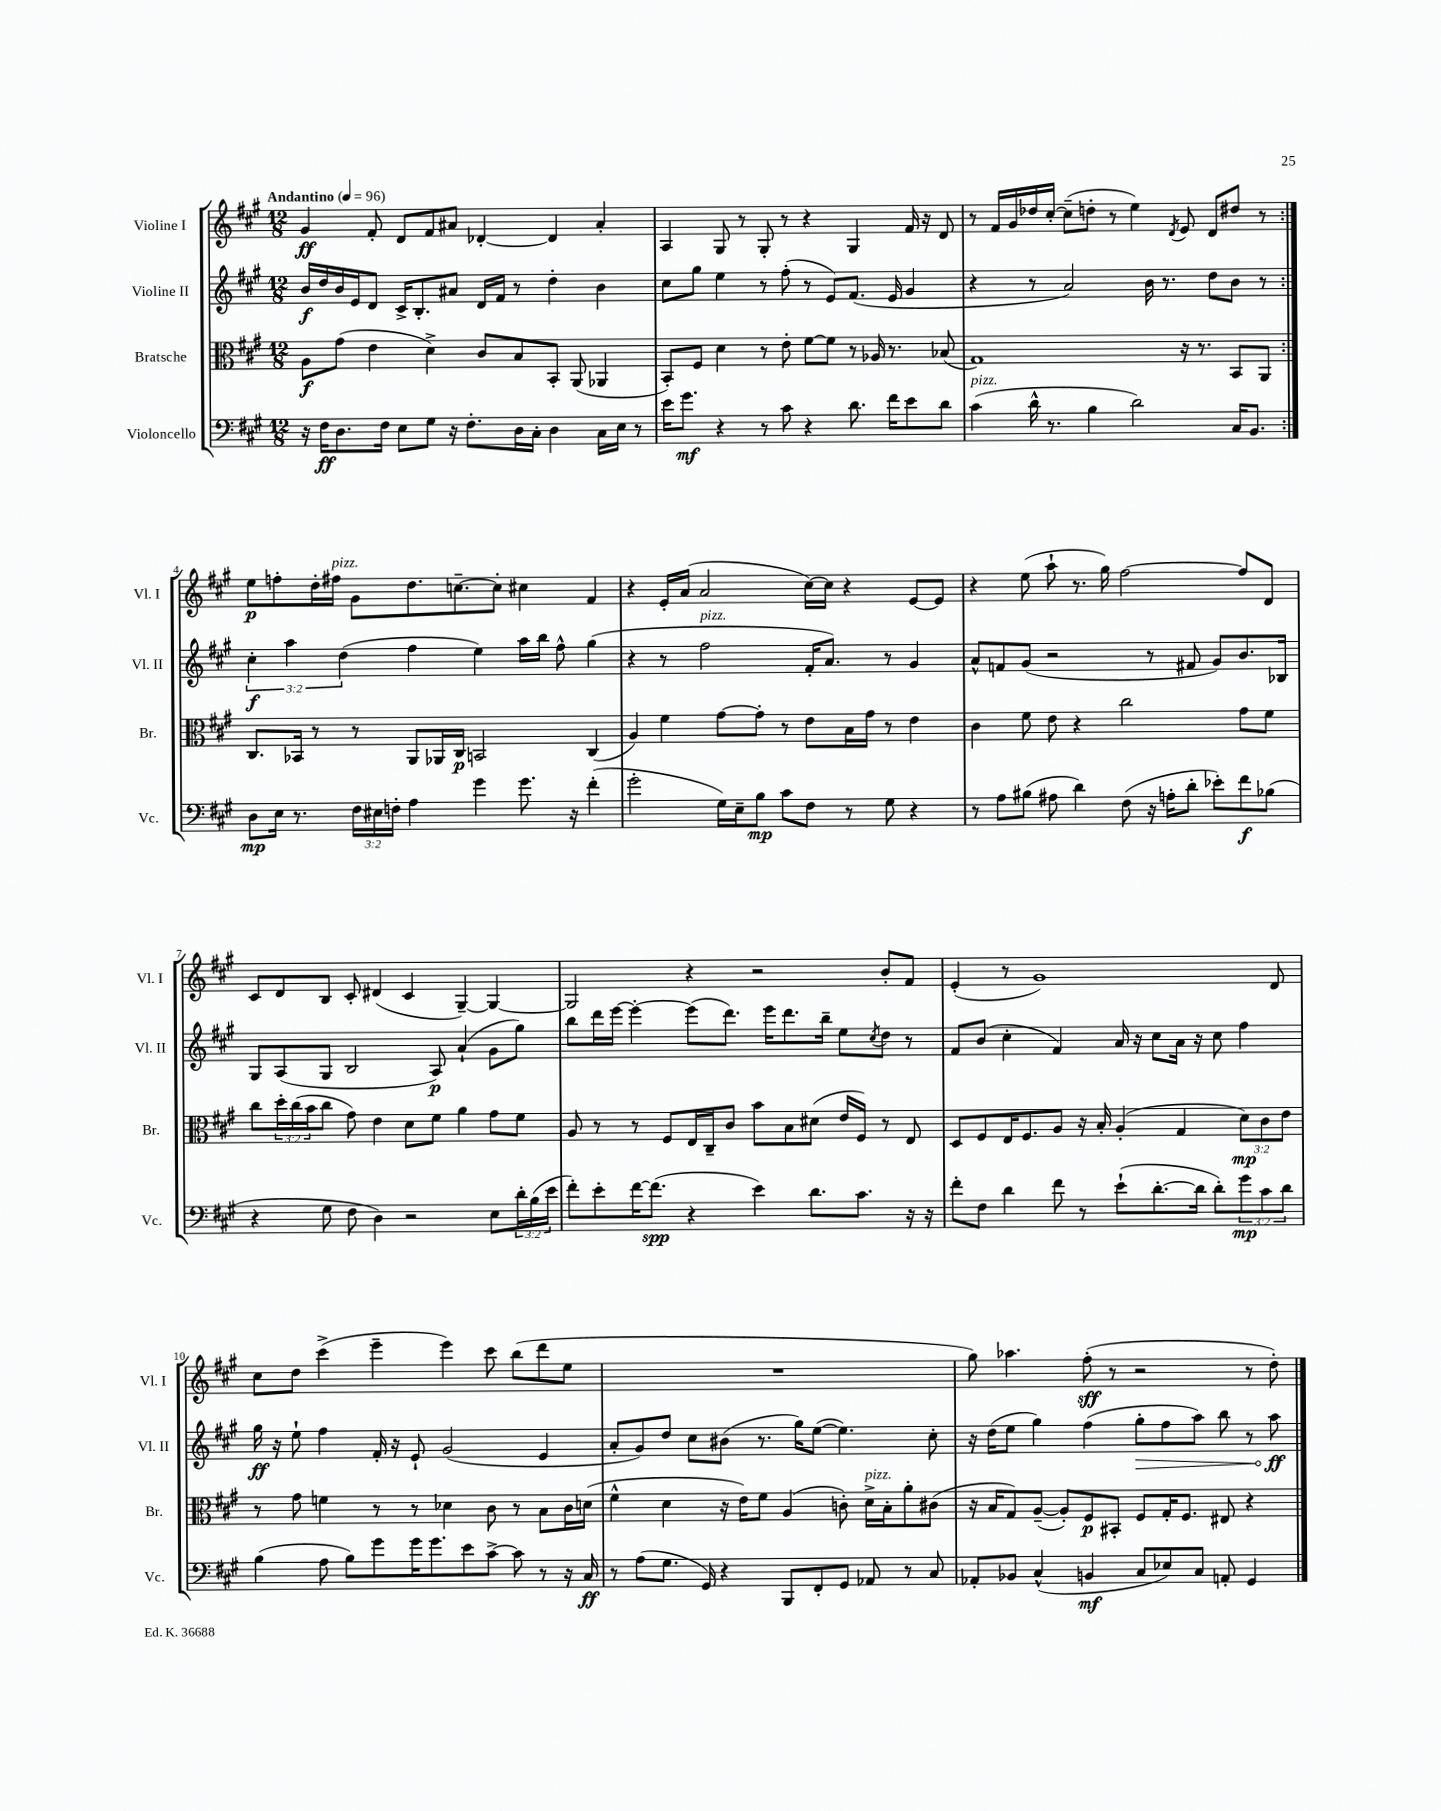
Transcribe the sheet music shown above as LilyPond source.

<<
\new StaffGroup <<
\new Staff = "s0" \with { instrumentName = "Violine I" shortInstrumentName = "Vl. I" } {
    \clef treble \key a \major \numericTimeSignature \time 12/8 \tempo "Andantino" 4 = 96
    \repeat volta 2 { gis'4\ff fis'8-. d'8 fis'8 ais'8 des'4~-. des'4 ais'4-. |
    a4 gis8 r8 gis8-. r8 r4 gis4 fis'16 r16 d'8 |
    r8 fis'16 gis'16 des''16 cis''16~-. cis''8--( d''8-. r8 e''4) \acciaccatura { d'8 } e'8 d'8 dis''8 r8 | }
    e''8\p f''8-. d''16-. fis''16^\markup { \italic "pizz." } gis'8 d''8. c''8.~-- c''8-. cis''4 fis'4 |
    r4 e'16-. a'16( a'2 cis''16~) cis''16 r4 e'8~ e'8 |
    r4 e''8( a''8-! r8. gis''16) fis''2~ fis''8 d'8 |
    cis'8 d'8 b8 cis'8-. dis'4( cis'4 gis4~--) gis4~ |
    gis2 r4 r2 b'8-. fis'8 |
    e'4-.( r8 gis'1) d'8 |
    cis''8 d''8 cis'''4->( e'''4-- e'''4) cis'''8 b''8( d'''8 e''8 |
    R1. |
    gis''8) aes''4. fis''8-.\sff( r8 r2 r8 d''8-.) \bar "|." |
}
\new Staff = "s1" \with { instrumentName = "Violine II" shortInstrumentName = "Vl. II" } {
    \clef treble \key a \major \numericTimeSignature \time 12/8 \override Staff.TupletNumber.text = #tuplet-number::calc-fraction-text
    \repeat volta 2 { b'16\f d''16 b'16 e'16 d'8 cis'16-> b8.-. ais'8 d'16 fis'16 r8 d''4-. b'4 |
    cis''8 gis''8 e''4 r8 fis''8-.( r8 e'8) fis'8.( e'16 gis'4 |
    r4 r8 a'2) b'16 r8. d''8 b'8 r8 | }
    \tuplet 3/2 { cis''4-.\f a''4 d''4( } fis''4 e''4) a''16 b''16 fis''8-^ gis''4( |
    r4 r8 fis''2^\markup { \italic "pizz." } fis'16-. a'8.) r8 gis'4 |
    a'8-^ f'8 gis'8( r2 r8 fis'8 gis'8) b'8. bes16 |
    gis8 a8( gis8 b2 a8\p) a'4-!( gis'8 gis''8) |
    b''8 d'''16 e'''16~ e'''4~-. e'''8( d'''8.) e'''16 d'''8. b''16-- e''8 \acciaccatura { cis''8 } d''8 r8 |
    fis'8 b'8( cis''4-. fis'4) a'16 r16 cis''8 a'16 r16 cis''8 fis''4 |
    gis''16\ff r16 e''8-! fis''4 fis'16-. r16 e'8-! gis'2( e'4 |
    a'8-. gis'8) d''8 cis''8 bis'8( r8. gis''16) e''8~( e''4.) cis''8-. |
    r16 d''16( e''8 gis''4) fis''4( \once \override Hairpin.circled-tip = ##t gis''8-.\> fis''8 a''8) b''8 r8 a''8\ff\! \bar "|." |
}
\new Staff = "s2" \with { instrumentName = "Bratsche" shortInstrumentName = "Br." } {
    \clef alto \key a \major \numericTimeSignature \time 12/8 \override Staff.TupletNumber.text = #tuplet-number::calc-fraction-text
    \repeat volta 2 { a8\f gis'8( e'4 d'4->) cis'8 b8 b,8-. a,8( aes,4 |
    b,8-.) fis8 d'4 r8 e'8-. fis'8~ fis'8 r8 aes16 r8. bes8( |
    gis1) r16 r8. b,8 a,8 | }
    cis8. bes,16 r8 r8 a,8 aes,16 cis16\p b,2 cis4( |
    a4) fis'4 gis'8~ gis'8-. r8 e'8 b16 gis'16 r8 e'4 |
    cis'4 fis'8 e'8 r4 cis''2 gis'8 fis'8 |
    cis''8 \tuplet 3/2 { d''16-. cis''16( b'16 } cis''8 gis'8) e'4 d'8 fis'8 a'4 gis'8 fis'8 |
    a8 r8 r8 fis8 e16 cis16-- cis'8 b'8 b8 dis'8( e'16 fis16) r8 e8 |
    d8 fis8 e16 fis8. a8 r16 b16-. a4-.( gis4 \tuplet 3/2 { d'8\mp) cis'8 e'8 } |
    r8 gis'8 f'4 r8 r8 des'4 cis'8 r8 b8 cis'16 d'16( |
    fis'4-^ d'4 r16 e'16) fis'8 a4( c'8-.) d'16->^\markup { \italic "pizz." } b16-. a'8-. cis'8( |
    r16 b16 gis8) a8~--( a8-.) fis8\p bis,8-. fis8 gis16-. fis8. eis8 r4 \bar "|." |
}
\new Staff = "s3" \with { instrumentName = "Violoncello" shortInstrumentName = "Vc." } {
    \clef bass \key a \major \numericTimeSignature \time 12/8 \override Staff.TupletNumber.text = #tuplet-number::calc-fraction-text
    \repeat volta 2 { r16 fis16\ff d8. fis16 e8 gis8 r16 fis8.-. d16 cis16-. d4 cis16 e16 r8 |
    e'16 gis'8.\mf r4 r8 cis'8 r4 d'8. fis'16 e'8 d'8 |
    cis'4^\markup { \italic "pizz." }( d'16-^ r8. b4 d'2) cis16 b,8. | }
    d8\mp e16 r8. \tuplet 3/2 { fis16 eis16 f16-. } a4 gis'4 gis'8. r16 fis'4-.( |
    gis'2-. gis16) e16-- b8\mp cis'8 fis8 r8 gis8 r4 |
    r8 a8 bis8( ais8 d'4) fis8( r16 a16-. d'8-. ees'8-.) fis'8\f bes8( |
    r4 gis8 fis8 d4) r2 e8 \tuplet 3/2 { d'16-. b16( e'16 } |
    fis'8-.) e'8-. fis'16~ fis'8.\spp( r4 e'4) d'8. cis'8. r16 r16 |
    fis'8-. fis8 d'4 fis'8 r8 e'8-!( d'8.~-. d'16 d'8-.) \tuplet 3/2 { gis'8\mp cis'8 d'8 } |
    b4( a8 b8) gis'8 gis'16 gis'8. e'8 cis'8~-> cis'8 r8 r16 cis16\ff |
    r8 a8( gis8. gis,16) r4 b,,8 fis,8-. gis,8 aes,8 r8 cis8 |
    aes,8-. bes,8 cis4-^( b,4\mf cis8 ees8) cis8 a,8-. gis,4 \bar "|." |
}
>>
>>
